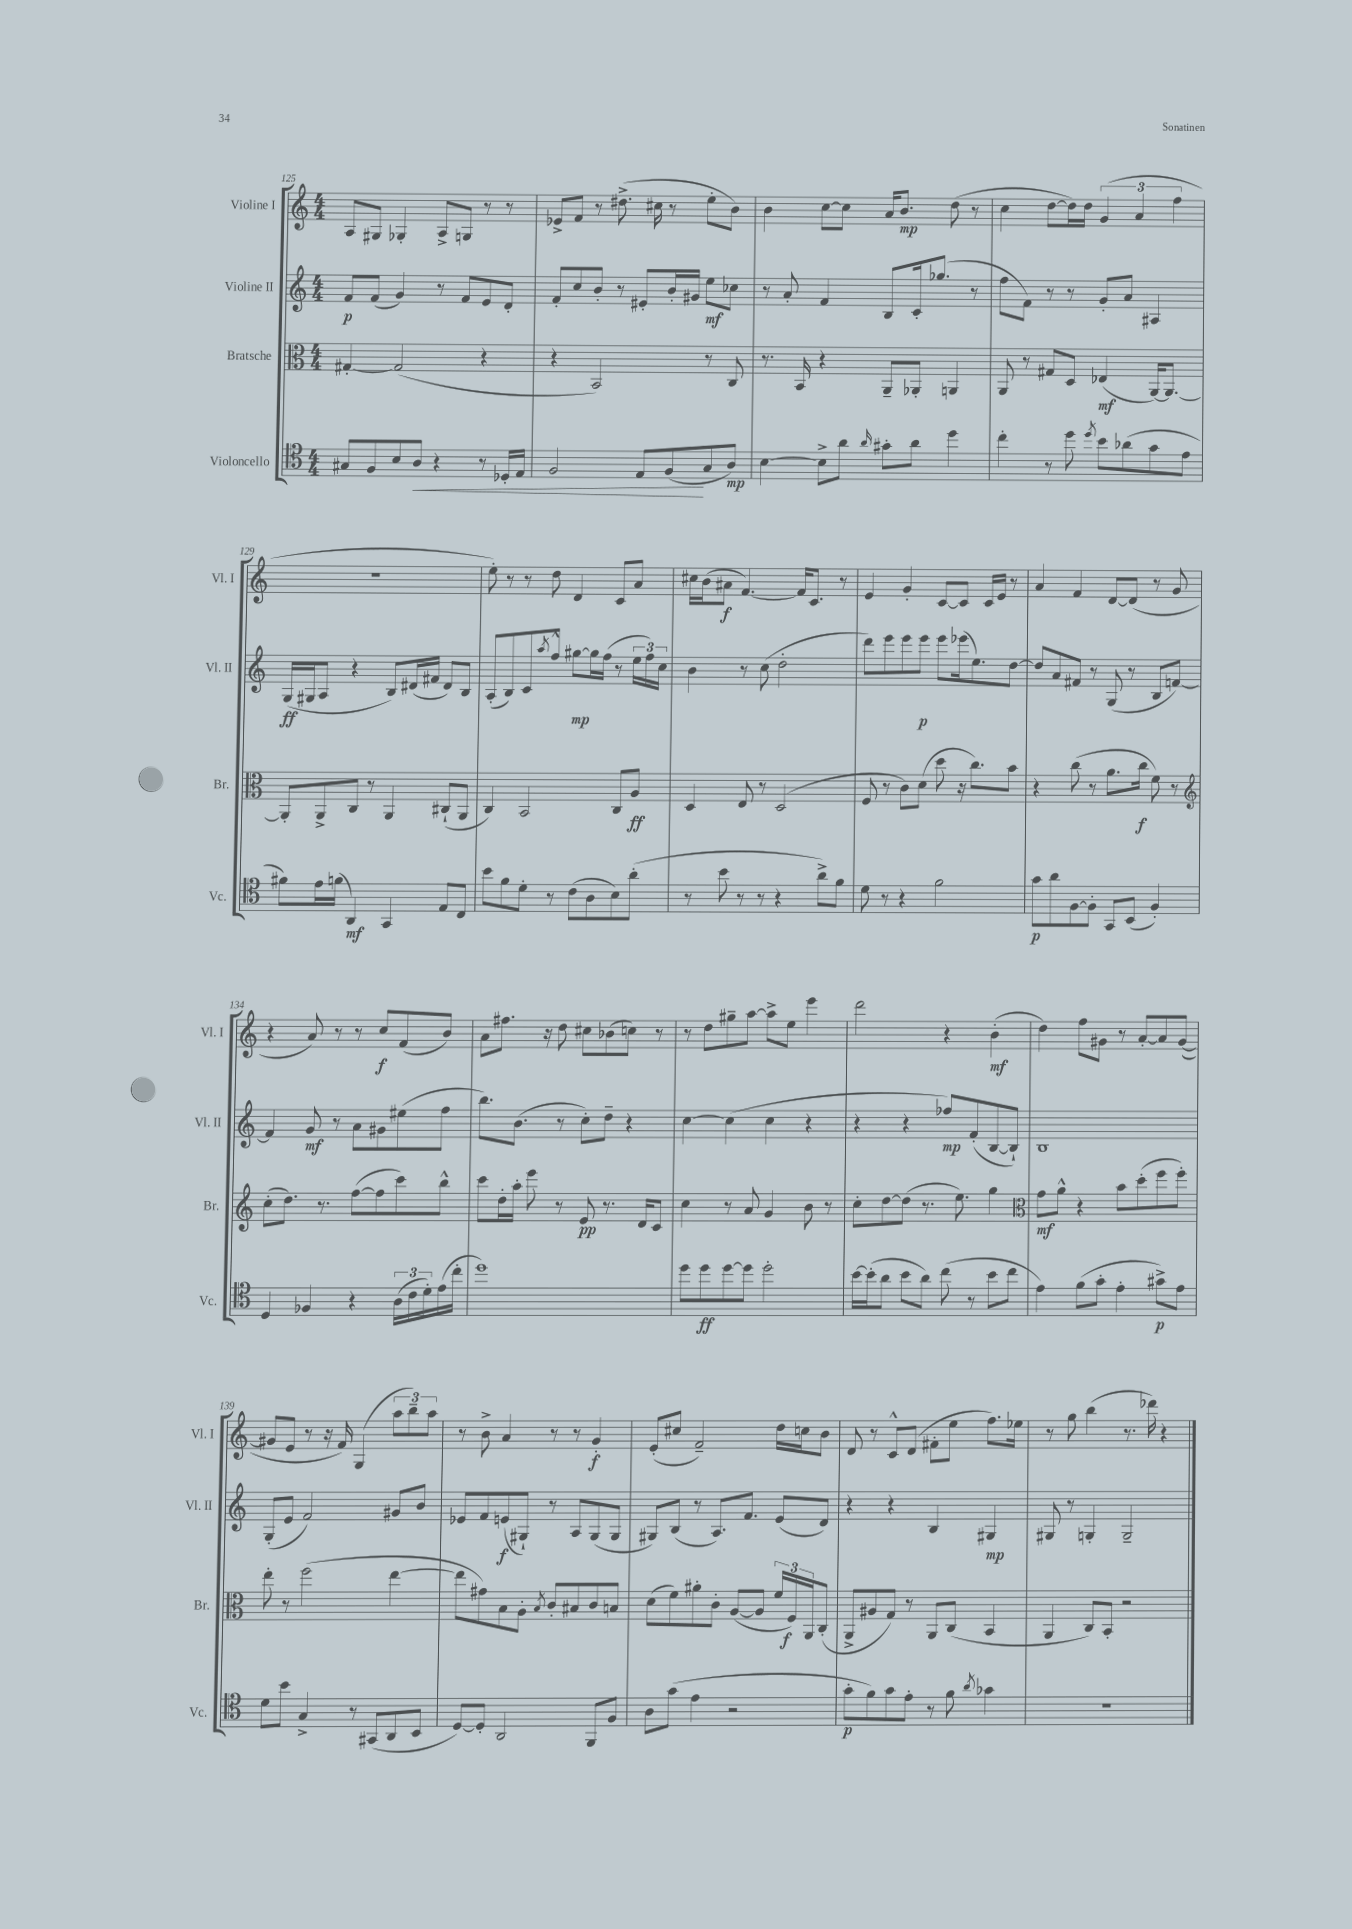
<<
\new StaffGroup <<
\new Staff = "s0" \with { instrumentName = "Violine I" shortInstrumentName = "Vl. I" } {
    \clef treble \key c \major \numericTimeSignature \time 4/4
    a8 gis8 ges4-. a8-> g8 r8 r8 |
    ees'8-> f'8 r8 dis''8.->( cis''16 r8 e''8-. b'8) |
    b'4 c''8~ c''8 a'16 b'8.\mp d''8( r8 |
    c''4 d''8~ d''16) d''16 \tuplet 3/2 { g'4( a'4 f''4 } |
    r1 |
    e''8-.) r8 r8 d''8 d'4 c'8 a'8 |
    cis''16 b'16( ais'8\f f'4.~) f'16 c'8. r8 |
    e'4 g'4-. c'8~ c'8 c'16 e'16 r8 |
    a'4 f'4 d'8~ d'8( r8 g'8 |
    r4 a'8) r8 r8 c''8\f f'8( b'8) |
    a'8 fis''8. r16 d''8 cis''8 bes'8( c''8) r8 |
    r8 d''8 gis''8-- a''8~ a''8-> e''8 e'''4 |
    d'''2 r4 b'4-.\mf( |
    d''4) f''8 gis'8 r8 a'8~-. a'8 gis'8~( |
    gis'8 e'8 r8 r16 f'16) g4( \tuplet 3/2 { a''8 b''8--) a''8 } |
    r8 b'8-> a'4 r8 r8 g'4-.\f |
    e'8-.( cis''8 f'2--) d''16 c''16 b'8 |
    d'8 r8 c'8-^ d'8( fis'8-. e''8 f''8.) ees''16 |
    r8 g''8 b''4( r8. des'''16) r4 \bar "|." |
}
\new Staff = "s1" \with { instrumentName = "Violine II" shortInstrumentName = "Vl. II" } {
    \clef treble \key c \major \numericTimeSignature \time 4/4
    f'8\p f'8( g'4) r8 f'8 e'8 d'8-. |
    f'8-. c''8 b'8-. r8 eis'8-. b'16-. gis'16 e''8\mf ces''8 |
    r8 a'8-. f'4 b8 c'16-. ges''8.( r8 |
    f''8 f'8) r8 r8 g'8-. a'8 ais4 |
    g16\ff( gis16 a8 r4 b8) dis'16( fis'16 dis'8) b8 |
    a8-.( b8) c'8 \acciaccatura { a''8 } f''8-^ gis''8~\mp gis''16 f''16( r8 \tuplet 3/2 { e''16 f''16) c''16 } |
    b'4 r8 c''8( d''2-. |
    d'''8) e'''8 e'''8 e'''8\p e'''8 ees'''16( e''8.) d''8~ |
    d''8 a'8 fis'8 r8 g8( r8 b8 f'8~) |
    f'4 g'8\mf r8 a'8 gis'8 eis''8( f''8 |
    b''8.) b'8.( r8 c''8-.) d''8-- r4 |
    c''4~ c''4( c''4 r4 |
    r4 r4 fes''8\mp) f'8-.( b8~ b8-!) |
    b1 |
    g8-.( e'8 f'2) gis'8 b'8 |
    ees'8 f'8 e'8\f( gis8-!) r8 a8 gis8( gis8 |
    gis8) b8( r8 a8.) f'8. e'8( d'8) |
    r4 r4 b4 gis4\mp |
    gis8 r8 g4-. g2-- \bar "|." |
}
\new Staff = "s2" \with { instrumentName = "Bratsche" shortInstrumentName = "Br." } {
    \clef alto \key c \major \numericTimeSignature \time 4/4
    gis4~-. gis2( r4 |
    r4 b,2) r8 c8 |
    r8. b,16 r4 a,8-- aes,8-. a,4 |
    a,8 r8 gis8 d8 ees4\mf( a,16~) a,8.~ |
    a,8-. a,8-> c8 r8 a,4 cis8-!( a,8 |
    c4) b,2 c8 a8\ff |
    d4 e8 r8 d2( |
    f8 r8 c'8) d'8( d''8 r16 c''8.) b'8 |
    r4 c''8( r8 a'8. c''16\f f'8) r8 |
    \clef treble c''8-.( d''8.) r8. f''8~( f''8 c'''8) b''8-^ |
    c'''8 d''16-. a''16-. e'''8 r8 e'8\pp r8. d'16 c'8 |
    c''4 r8 a'8 g'4 b'8 r8 |
    c''8-. d''8~ d''8( r8. e''8.) g''4 |
    \clef alto g'8\mf a'8-^ r4 b'8 d''8-.( f''8 f''8-.) |
    e''8-. r8 f''2( e''4~ |
    e''8 gis'8) b8 a8-. \acciaccatura { b8 } c'8-. bis8 c'8 b8 |
    d'8( f'8) ais'8-. c'8-. a8~( a8 \tuplet 3/2 { f'16 f16\f) a,16 } c8-.( |
    a,8-> ais8 g8) r8 a,8 c8( b,4 |
    a,4 c8) b,8-. r2 \bar "|." |
}
\new Staff = "s3" \with { instrumentName = "Violoncello" shortInstrumentName = "Vc." } {
    \clef tenor \key c \major \numericTimeSignature \time 4/4
    gis8 f8 b8 a8\< r4 r8 des16-. e16 |
    f2 e8 f8\!( g8 a8\mp) |
    b4~ b8-> a'8 \grace { a'16 } gis'8-. a'8 d''4 |
    c''4-. r8 d''8 \acciaccatura { d''8 } b'8 aes'8( g'8 e'8 |
    fis'8) e'16 f'16( a,4\mf) g,4 e8 c8 |
    b'8 f'8 d'8-. r8 c'8( a8 b8) a'8-.( |
    r8 b'8 r8 r8 r4 a'8->) f'8 |
    d'8 r8 r4 f'2 |
    g'8\p a'8 f8~ f8-. g,8 b,8( f4-.) |
    d4 fes4 r4 \tuplet 3/2 { a16( c'16 d'16-.) } e'16( c''16-. |
    d''1) |
    d''8 d''8\ff d''8~ d''8 d''2-. |
    b'16~ b'16-.( a'8 b'8 a'8) c''8( r8 b'8 c''8 |
    e'4) f'8( g'8-. e'4-. gis'8->\p) e'8 |
    d'8 b'8 g4-> r8 gis,8( a,8 b,8 |
    d8~) d8-. a,2 f,8 f8 |
    a8 g'8( e'4 r2 |
    g'8-.\p f'8) g'8 e'8-. r8 f'8 \acciaccatura { a'8 } ges'4 |
    R1 \bar "|." |
}
>>
>>
\layout { \context { \Score currentBarNumber = #125 } }
